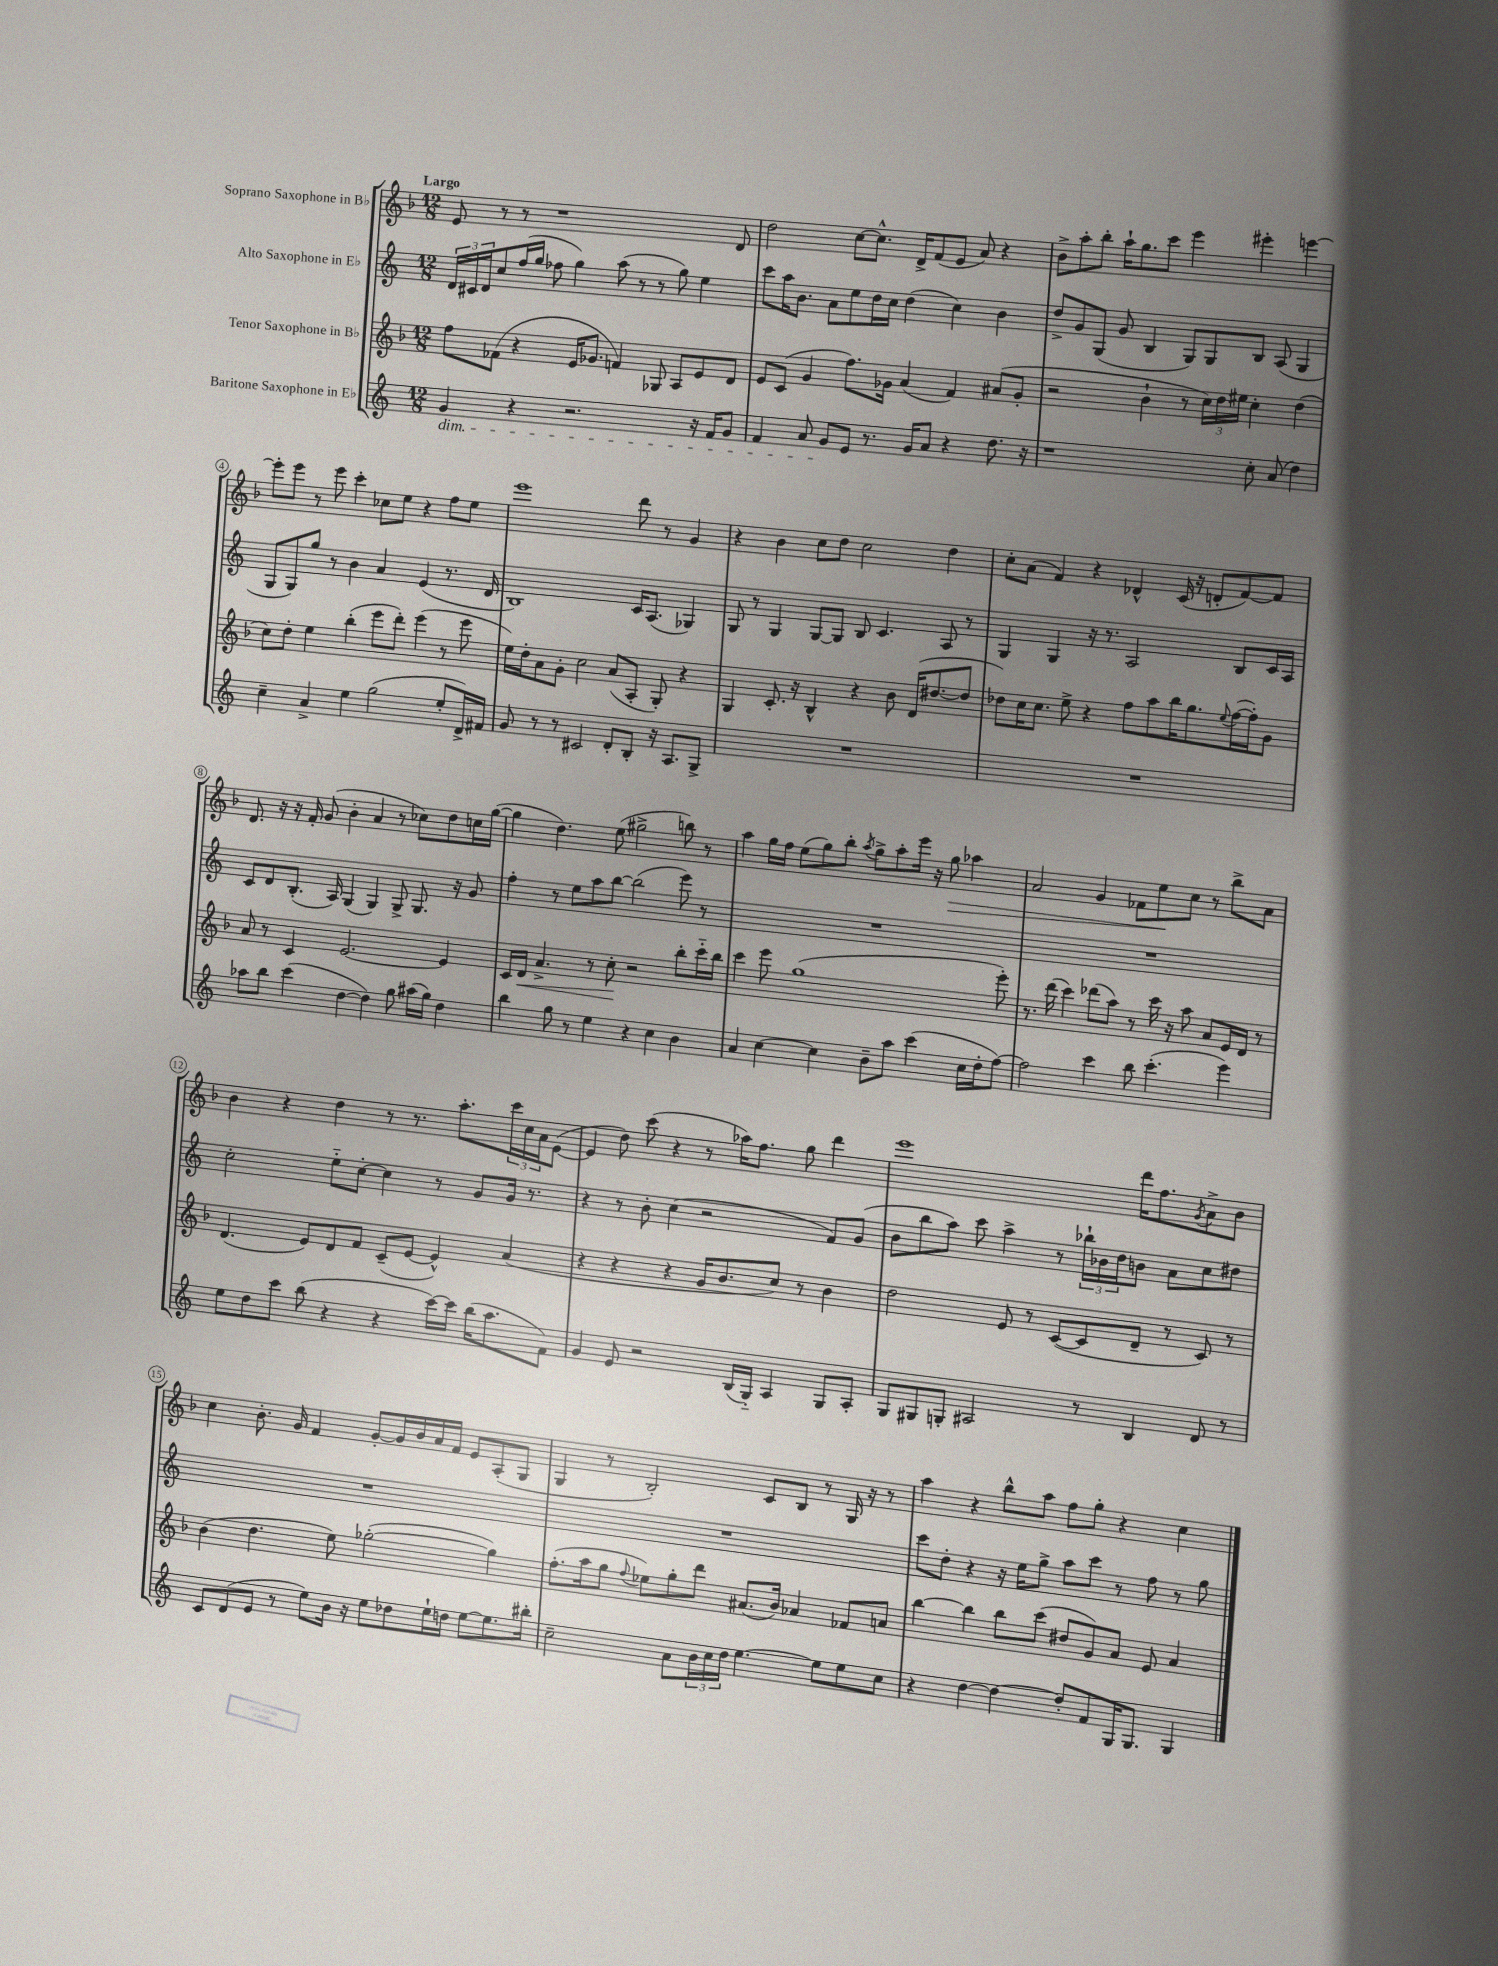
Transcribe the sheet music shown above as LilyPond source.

<<
\new StaffGroup <<
\new Staff = "s0" \with { instrumentName = "Soprano Saxophone in Bb" } {
    \clef treble \key f \major \numericTimeSignature \time 12/8 \tempo "Largo"
    e'8 r8 r8 r1 d'8 |
    d''2 c''8~ c''8.-^ d'16-> f'8( e'8 a'8) r4 |
    bes'8-> a''8-. bes''8-. a''16-! g''8. c'''8 e'''4 eis'''4-. e'''4~ |
    e'''8-. e'''8 r8 e'''8 c'''4-. ces''8 e''8 r4 f''8 e''8 |
    e'''1 d'''8 r8 g'4 |
    r4 bes'4 c''8 d''8 c''2 d''4 |
    c''8-. a'8( f'4) r4 des'4-^ c'16( r16 d'8-. f'8~) f'8 |
    d'8. r16 r16 f'16-. g'8( bes'4-. a'4 r8 ces''8) d''8 c''16 g''16~( |
    g''4 d''4.) e''8( gis''2-> b''8) r8 |
    a''4 g''16 f''16 e''8( g''8) bes''8-. \acciaccatura { a''8 } g''8-> a''8-. e'''16 r16 g''8\> aes''4 |
    a'2 g'4 fes'8 e''8\! c''8 r8 bes''8-> a'8 |
    bes'4 r4 d''4 r8 r8. a''8.-. \tuplet 3/2 { c'''16 c''16 a'16 } e'8~( |
    e'4 d''8) c'''8( r4 r8 aes''16) f''8. g''8 d'''4 |
    e'''1 d'''16 f''8. \acciaccatura { g'8 } a'8-> bes'8 |
    c''4 bes'8.-. g'16 f'4 g'8~-. g'16 bes'16 a'16 f'16 e'8 a8-.( g8 |
    g4 r8 bes2-.) c'8 bes8 r8 g16 r16 r8 |
    a''4 r4 bes''8-^ a''8 f''8 g''8-. r4 c''4 \bar "|." |
}
\new Staff = "s1" \with { instrumentName = "Alto Saxophone in Eb" } {
    \clef treble \key c \major \numericTimeSignature \time 12/8
    \tuplet 3/2 { d'16 cis'16 d'16 } c''8 f''16( g''16 fes''8 g''4) a''8( r8 r8 g''8) e''4 |
    c'''8 a''16 b'8. a'8 e''8 d''16 c''16 d''4( c''4) b'4 |
    d''8-> g'8 g8( g'8 b4 g8) g8 b8 a8( g4 |
    g8 g8) g''8 r8 b'4 a'4 e'4( r8. d'16 |
    b1) c'16 a8.( ges4) |
    g8 r8 g4 g8~ g8 b8 c'4. a8 r8 |
    g4 g4 r16 r8. a2 b8 c'16 a16 |
    c'8 d'8 b8.-.( a16) g4( g4) g8-> g8. r16 g'8 |
    f''4-. r8 e''8 a''8 b''8~ b''2( e'''8) r8 |
    R1. |
    R1. |
    c''2-. e''8-_ c''8~-. c''4 r8 g'8 g'16 r8. |
    r4 r8 b'8-. c''4( r2 f'8) g'8( |
    b'8 b''8 a''8) c'''8 a''4-> r8 \tuplet 3/2 { bes''16-! bes'16 d''16 } b'8 a'8 c''8 dis''8 |
    R1. |
    R1. |
    c'''8 d''8-. r4 r16 e''16 g''8-> a''8 c'''8 r8 f''8 r8 g''8 \bar "|." |
}
\new Staff = "s2" \with { instrumentName = "Tenor Saxophone in Bb" } {
    \clef treble \key f \major \numericTimeSignature \time 12/8
    f''8 fes'8( r4 e'16 ges'8. f'4) ges8 a8 e'8 d'8 |
    e'8 c'8( g'4 f''8.) ges'16 a'4( f'4) ais'8( ges'8-. |
    r2 bes'4-! r8 \tuplet 3/2 { c''16) d''16 eis''16 } c''4-. d''4( |
    c''8) d''8-. e''4 bes''4-.( e'''8 d'''8-.) e'''4( r8 e'''8 |
    e''16) d''16-. a'8 g'8-. c''2 a'8( a8-. g8-.) r4 |
    g4 c'8.-. r16 bes4-^ r4 bes'8 d'16( dis''8.~ dis''8 |
    des''8) c''16 c''8. e''8-> r4 f''8 a''8 bes''16 g''8. \appoggiatura { e''8 } f''16~( f''16-.) g'8 |
    a'8 r8 c'4 e'2.~ e'4 |
    c'16 d'16\< a'4.-> r8 c''8-.\! r2 bes''8-. c'''16-_ bes''16 |
    c'''4 e'''8 g''1( e'''8-.) |
    r8. d'''16( c'''4) des'''8( a''8) r8 c'''16 r16 a''8 a'8 e'16 d'16 r8 |
    d'4.( e'8) d'8 f'8 c'8--( e'8~ e'4-^) a'4( |
    r4 r4 r4 g'16 bes'8. c''8) r8 bes'4 |
    d''2 e'8 r8 c'8~( c'8 d'8-- r8 c'8) r8 |
    bes'4( d''4. e''8) ges''2~-.( ges''4) |
    f''8.-.( a''16 g''8 \appoggiatura { f''8 } ees''8) g''8-. d'''8 ais'8.( bes'16) aes'4 fes'8 a'8 |
    bes''4~ bes''4 bes''8 c'''8( dis''8 g'8) a'8 e'8 a'4 \bar "|." |
}
\new Staff = "s3" \with { instrumentName = "Baritone Saxophone in Eb" } {
    \clef treble \key c \major \numericTimeSignature \time 12/8
    g'4\dim r4 r2. r16 f'16 g'8 |
    f'4 a'8 g'8\! e'8 r8. g'16 a'8 r4 d''8. r16 |
    r1 c''8-. a'8( d''4) |
    c''4-- a'4-> e''4 g''2( e''8-. d'16->) fis'16 |
    g'8 r8 r8 cis'2 d'8-. b8-. r16 a8. g8-> |
    R1. |
    R1. |
    aes''8 b''8 c'''4( d''4~ d''4) g''8 ais''16( g''16) d''4 |
    b''4 g''8 r8 e''4 r4 c''4 b'4 |
    a'4 c''4~ c''4 b'8-- a''8 c'''4( c''16 d''16-. f''8~) |
    f''2 c'''4 b''8 c'''4.-.( e'''4) |
    e''8 d''8 c'''8 b''8( r4 r4 c'''16~) c'''16 b''16( a''8. f'8) |
    g'4 e'8 r2 b16( g16-_) a4 g8 a8-. |
    g8 gis8 g8-. ais2 r8 b4 d'8 r8 |
    c'8 d'8( e'8 r8 e''8) b'16 r16 e''8 des''8 e''16-! d''16 e''8~ e''8. bis''16-. |
    c''2-- a'8 \tuplet 3/2 { b'16 c''16 d''16 } e''4.~ e''8 e''8 c''8 |
    r4 d''4~ d''4~ d''8-. f'8 g16 g8. g4 \bar "|." |
}
>>
>>
\layout { \context { \Score \override BarNumber.stencil = #(make-stencil-circler 0.1 0.3 ly:text-interface::print) } }
